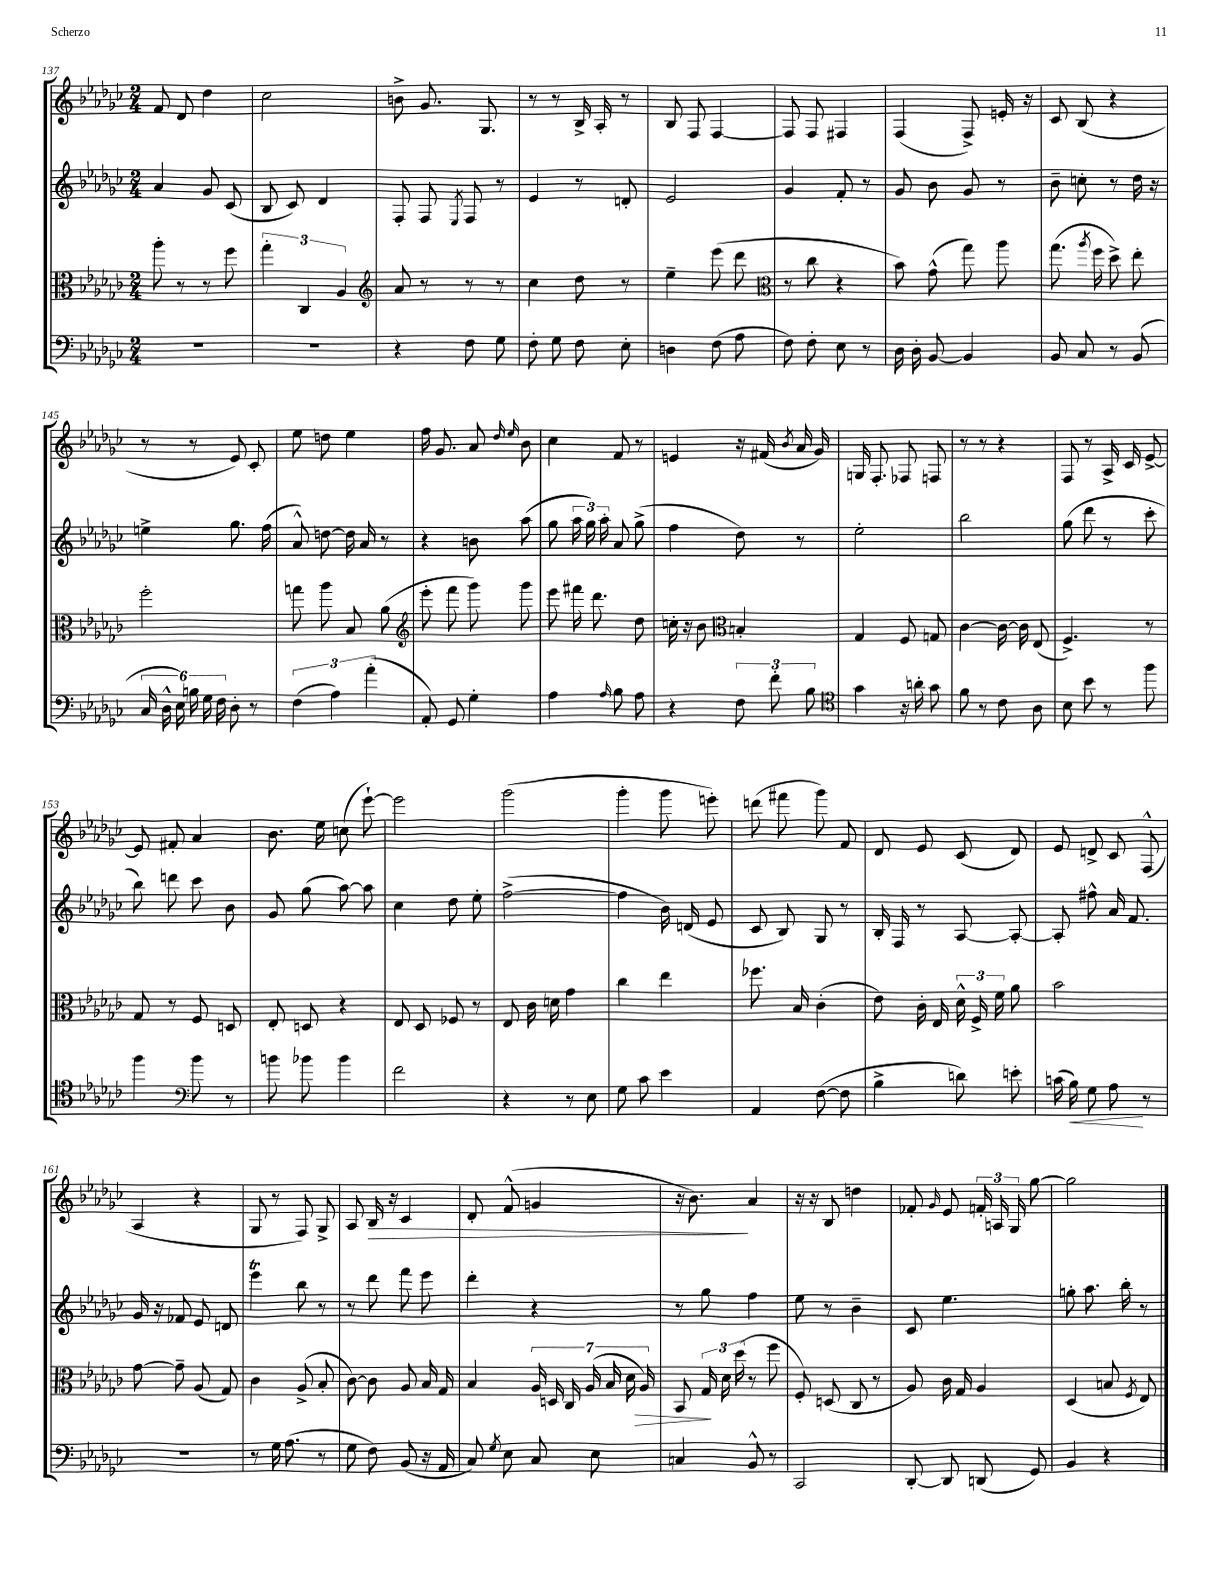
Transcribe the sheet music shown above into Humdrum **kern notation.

**kern	**kern	**kern	**kern
*staff4	*staff3	*staff2	*staff1
*clefF4	*clefC3	*clefG2	*clefG2
*k[b-e-a-d-g-c-]	*k[b-e-a-d-g-c-]	*k[b-e-a-d-g-c-]	*k[b-e-a-d-g-c-]
*M2/4	*M2/4	*M2/4	*M2/4
2r	8aa-'	4a-	8f
.	8r	.	8d-
.	8r	8g-	4dd-
.	8ff	(8c-	.
=	=	=	=
2r	6gg-'	8B-	2cc-
.	.	8c-)	.
.	6C-	.	.
.	.	4d-	.
.	6A-	.	.
=	=	=	=
*	*clefG2	*	*
4r	8a-	8F'	8b^
.	8r	8F	8.g-
.	.	8qE-	.
8F	8r	8F	.
.	.	.	8.G-
8G-	8r	8r	.
=	=	=	=
8F'	4cc-	4e-	8r
8G-	.	.	8r
8F	8dd-	8r	16B-^
.	.	.	16A-'
8E-'	8r	8d'	8r
=	=	=	=
4D	4ee-~	2e-	8B-
.	.	.	8F
(8F	(8eee-	.	[4F
8A-	8ddd-	.	.
=	=	=	=
*	*clefC3	*	*
8F)	8r	4g-	8F]
8F'	8cc-	.	8F
8E-	4r	8f'	4F#
8r	.	8r	.
=	=	=	=
16D-	8b-)	8g-	(4F
16D-'	.	.	.
[8BB-	(8g-^^	8b-	.
4BB-]	8gg-)	8g-	8F^)
.	8aa-	8r	16e'
.	.	.	16r
=	=	=	=
8BB-	(8.gg-	8b-~	8c-
8C-	.	8cc'	(8B-
.	8qaa-	.	.
.	16ff	.	.
8r	8dd-^)	8r	4r
(8BB-	8ee-'	16dd-	.
.	.	16r	.
=	=	=	=
24C-	2ff'	4ee^	8r
24D-^^	.	.	.
24E-)	.	.	.
24B	.	.	8r
24G-	.	.	.
24F	.	.	.
8D-'	.	8.gg-	8e-)
8r	.	.	8c-'
.	.	(16ff	.
=	=	=	=
(6F	8gg	8a-^^)	8ee-
.	8aa-	[8dd	8dd
6A-)	.	.	.
.	8B-	16dd]	4ee-
.	.	16a-	.
(6a-'	.	.	.
.	(8a-	8r	.
=	=	=	=
*	*clefG2	*	*
8AA-')	8eee-'	4r	16ff
.	.	.	8.g-
8GG-	8fff	.	.
4G-'	8ggg-)	8b	8a-
.	.	.	16qqdd-
.	.	.	16qqee-
.	8ggg-	(8aa-	8b-
=	=	=	=
4A-	8eee-	8gg-	4cc-
.	16fff#	24aa-	.
.	.	24gg-)	.
.	8.ddd-	.	.
.	.	24aa-'	.
16qqA-	.	.	.
8B-	.	8a-	8f
8A-	8dd-	(8gg-^	8r
=	=	=	=
4r	16cc'	4ff	4e
.	16r	.	.
.	8b-	.	.
*	*clefC3	*	*
12F	4B'	8dd-)	16r
.	.	.	(16f#
12f'	.	.	.
.	.	.	8qb-
.	.	8r	16a-
12B-	.	.	.
.	.	.	16g-)
=	=	=	=
*clefC4	*	*	*
4g-	4G-	2ee-'	16G
.	.	.	8.F'
16r	8F	.	8F-
16a'	.	.	.
8g-	8G	.	8F
=	=	=	=
8f	[4c-	2bb-	8r
8r	.	.	8r
8c-	16c-_	.	4r
.	16c-]	.	.
8A-	(8E-	.	.
=	=	=	=
8B-	4.F^)	(8gg-	8F
8b-	.	8ddd-	8r
8r	.	8r	16A-^
.	.	.	16c-
8ff	8r	8ccc-'	[8e-^
=	=	=	=
4ff	8G-	8bb-)	8e-]
.	8r	8ddd	8f#'
*clefF4	*	*	*
8b-	8F	8ccc-	4a-
8r	8D	8b-	.
=	=	=	=
8b	8E-'	8g-	8.b-
8b-	8D	(8gg-	.
.	.	.	16ee-
4b-	4r	[8aa-)	(8cc
.	.	8aa-]	[8eee-`)
=	=	=	=
2f	8E-	4cc-	2eee-]
.	8D-	.	.
.	8F-	8dd-	.
.	8r	8ee-'	.
=	=	=	=
4r	8E-	([2ff^	(2ggg-
.	16c-	.	.
.	16d	.	.
8r	4g-	.	.
8E-	.	.	.
=	=	=	=
8G-	4cc-	4ff]	4ggg-'
8c-	.	.	.
4e-	4ee-	16b-)	8ggg-
.	.	(16d	.
.	.	8e-	8eee')
=	=	=	=
4AA-	8.ff-	8c-	(8ddd
.	.	8B-)	8fff#
.	16B-	.	.
([8F	(4c-'	8G-	8ggg-)
8F]	.	8r	8f
=	=	=	=
4B-^	8e-)	16B-'	8d-
.	.	16F	.
.	16c-'	8r	8e-
.	16E-	.	.
8d)	24d-^^	[8A-	(8c-
.	24F^	.	.
.	24f	.	.
8e'	8a-	8A-'_	8d-)
=	=	=	=
(16c	2b-	8A-']	8e-
16B-)	.	.	.
8G-	.	8ff#^^	8d^
8A-	.	16a-	8c-
.	.	8.f	.
8r	.	.	(8F^^
=	=	=	=
2r	[8g-	16g-	4A-
.	.	16r	.
.	8g-~]	8f-	.
.	(8A-	8e-	4r
.	8G-)	8d	.
=	=	=	=
8r	4c-	4eee-	8G-
16G-	.	.	8r
(8.A-	.	.	.
.	(8A-^	8bb-	8F)
8r	8B-'	8r	8G-^
=	=	=	=
8G-	[8c-)	8r	8A-
8F)	8c-]	8ddd-	16B-
.	.	.	16r
(8BB-	8A-	8fff	4c-
16r	16B-	8eee-	.
16AA-	16G-	.	.
=	=	=	=
8C-)	4B-	4ddd-'	8d-'
8qG-	.	.	.
8E-	.	.	(8f^^
8C-	28A-	4r	4g
.	28D	.	.
.	28C-	.	.
.	(28A-	.	.
8E-	.	.	.
.	28B-	.	.
.	28d-	.	.
.	28A-)	.	.
=	=	=	=
4C	8BB-	8r	16r
.	.	.	8.b-)
.	24G-	8gg-	.
.	24d-	.	.
.	(24dd-	.	.
8BB-^^	8r	4ff	4a-
8r	8ff	.	.
=	=	=	=
2CC-	8F')	8ee-	16r
.	.	.	16r
.	(8D	8r	8B-
.	8C-	4b-~	4dd
.	8r	.	.
=	=	=	=
[8DD-'	8A-)	8c-	8f-'
.	.	.	16qqg-
8DD-]	16c-	4.ee-	8e-
.	16G-	.	.
(8DD	4A-	.	24f'
.	.	.	24A
.	.	.	24G-
8GG-)	.	.	[8gg-
=	=	=	=
4BB-	(4D-	8gg'	2gg-]
.	.	8.aa-	.
4r	8B	.	.
.	.	16bb-'	.
.	8qF	.	.
.	8E-)	8r	.
==	==	==	==
*-	*-	*-	*-
